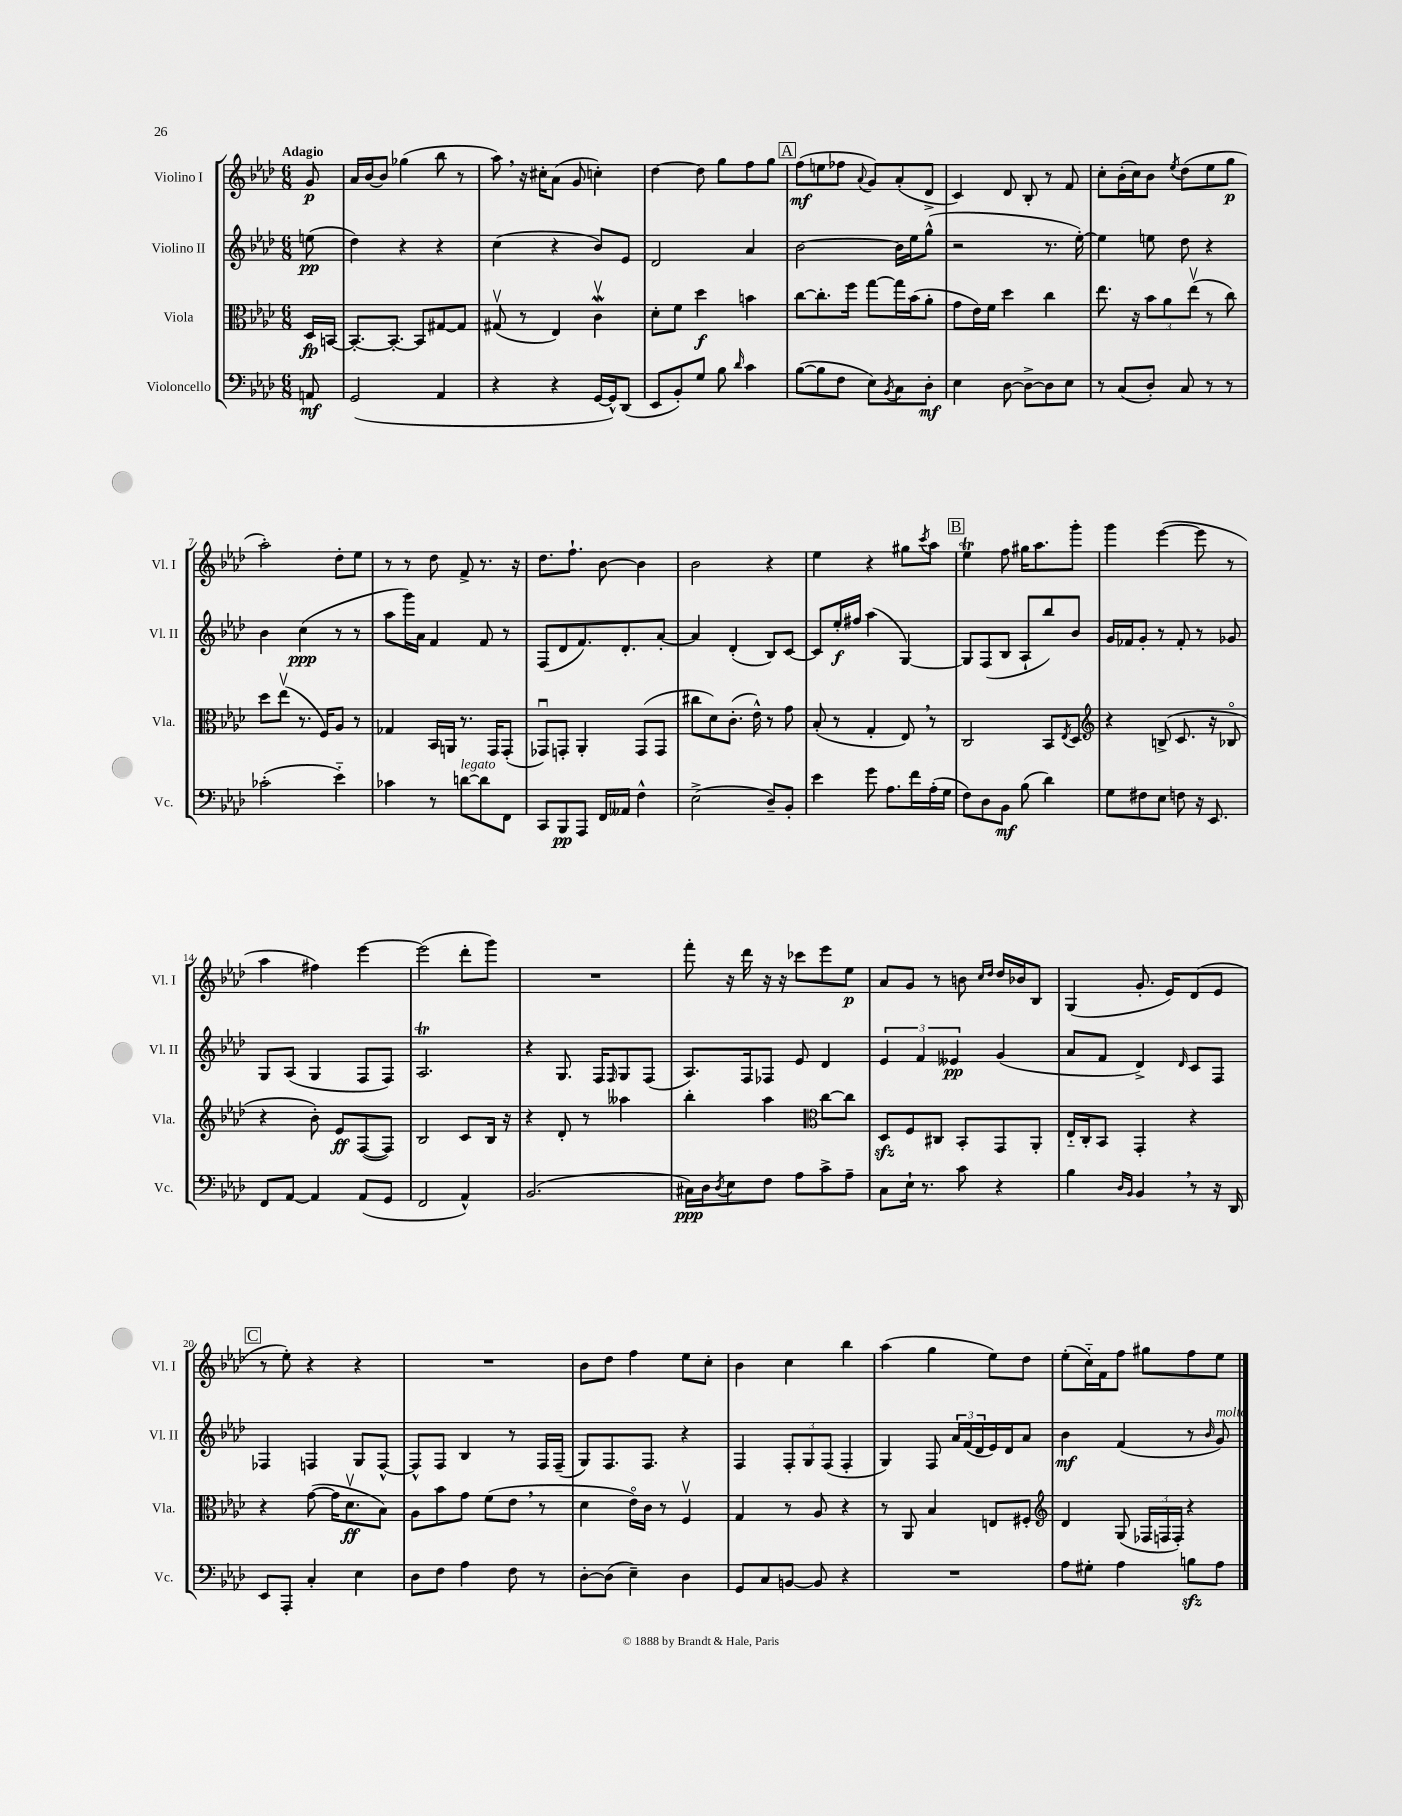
<<
\new StaffGroup <<
\new Staff = "s0" \with { instrumentName = "Violino I" shortInstrumentName = "Vl. I" } {
    \clef treble \key aes \major \numericTimeSignature \time 6/8 \partial 8 \tempo "Adagio"
    g'8\p |
    aes'16 bes'16~ bes'8 ges''4( bes''8 r8 |
    aes''8) \breathe r16 cis''16-. aes'8( g'8 c''4-.) |
    des''4~ des''8 g''8 f''8 g''8 |
    \mark \markup { \box "A" } f''8\mf( e''8 fes''8 \appoggiatura { aes'8 } g'8) aes'8-.( des'8-> |
    c'4) des'8 bes8-. r8 f'8 |
    c''8-. bes'16-.( c''16) bes'8 \acciaccatura { ees''8 } des''8( ees''8 g''8\p |
    aes''2-.) des''8-. ees''8 |
    r8 r8 des''8 f'8-> r8. r16 |
    des''8. f''8.-! bes'8~ bes'4 |
    bes'2 r4 |
    ees''4 r4 gis''8 \acciaccatura { c'''8 } aes''8 |
    \mark \markup { \box "B" } ees''4\trill f''8 gis''16 aes''8. g'''8-. |
    g'''4 ees'''4~( ees'''8 r8 |
    aes''4 fis''4) ees'''4~ |
    ees'''2( des'''8-. g'''8) |
    R2. |
    f'''8-. r16 des'''16 r16 r16 ces'''8 ees'''8 ees''8\p |
    aes'8 g'8 r8 b'8 \grace { c''16 des''16 } des''16 bes'16 bes8 |
    g4( g'8.-. ees'16) des'8( ees'8 |
    \mark \markup { \box "C" } r8 ees''8-.) r4 r4 |
    R2. |
    bes'8 des''8 f''4 ees''8 c''8-. |
    bes'4 c''4 bes''4 |
    aes''4( g''4 ees''8) des''8 |
    ees''8-.( c''16-_) f'16 f''8 gis''8 f''8 ees''8 \bar "|." |
}
\new Staff = "s1" \with { instrumentName = "Violino II" shortInstrumentName = "Vl. II" } {
    \clef treble \key aes \major \numericTimeSignature \time 6/8 \partial 8
    e''8\pp( |
    des''4) r4 r4 |
    c''4( r4 bes'8) ees'8 |
    des'2 aes'4 |
    \mark \markup { \box "A" } bes'2~ bes'16 ees''16 g''8-^( |
    r2 r8. ees''16~-.) |
    ees''4 e''8 des''8 r4 |
    bes'4 c''4\ppp( r8 r8 |
    aes''8 g'''16) aes'16 f'4 f'8 r8 |
    f8( des'8 f'8.) des'8.-. aes'8~-. |
    aes'4 des'4-.( bes8) c'8~ |
    c'8 ees''16-.\f fis''16 aes''4( g4~) |
    \mark \markup { \box "B" } g8 f8( bes8 aes8-! bes''8) bes'8 |
    g'16 fes'16 g'8-. r8 fes'8-. r8 ges'8 |
    g8 aes8( g4 f8 f8) |
    aes2.\trill |
    r4 g8. f16 \grace { f16 } g8 f8( |
    aes8.) f16 fes8 ees'8 des'4 |
    \tuplet 3/2 { ees'4 f'4 eeses'4\pp } g'4( |
    aes'8 f'8 des'4->) \grace { des'16 } c'8 f8 |
    \mark \markup { \box "C" } fes4 f4 g8 f8~-^ |
    f8-^ f8 bes4 r8 f16 f16--( |
    g8) f8. f8. r4 |
    f4 \tuplet 3/2 { f8-. g8 f8( } f4-. |
    g4) f8 \tuplet 3/2 { aes'16 f'16( des'16 } ees'16) des'16 aes'8 |
    bes'4\mf f'4( r8 \grace { bes'16 } g'8^\markup { \italic "molto" }) \bar "|." |
}
\new Staff = "s2" \with { instrumentName = "Viola" shortInstrumentName = "Vla." } {
    \clef alto \key aes \major \numericTimeSignature \time 6/8 \partial 8
    des16\fp b,16~ |
    b,8.~-. b,8.~-. b,8 gis8~ gis8 |
    gis8\upbow( r8 ees4) c'4\upbow\mordent |
    des'8-. f'8 des''4\f b'4 |
    \mark \markup { \box "A" } c''8~ c''8.-. f''16 g''8~ g''16 bes'16( aes'8-. |
    g'8 ees'16) f'16 des''4 c''4 |
    ees''8. r16 \tuplet 3/2 { bes'8 aes'8 ees''8\upbow( } r8 c''8) |
    des''8 ees''8\upbow( r8. f16) aes8 r8 |
    ges4 bes,16 a,16 r8. g,16 g,8-.( |
    ges,8\downbow) g,8-. aes,4-. g,8( g,8 |
    cis''8 des'8) c'8.-.( ees'16-^) r8 g'8 |
    bes8-.( r8 g4-. ees8) \breathe r8 |
    \mark \markup { \box "B" } c2 bes,8 \acciaccatura { ees8 } des8 |
    \clef treble r4 b8->( c'8. r16 bes8\flageolet |
    r4 bes'8-.) ees'8\ff f8~( f8) |
    bes2 c'8 bes16 r16 |
    r4 des'8-. r8 aeses''4 |
    bes''4-. aes''4 \clef alto c''8~ c''8 |
    des8\sfz f8 cis8 bes,8-. g,8 aes,8-. |
    ees16-_ c16-. bes,8 g,4-. r4 |
    \mark \markup { \box "C" } r4 g'8~( g'16 des'8.\upbow\ff bes8) |
    aes8 bes'8 g'8 f'8( ees'8 \breathe r8 |
    des'4 ees'16\flageolet) c'16 r8 f4\upbow |
    g4 r8 aes8 r4 |
    r8 aes,8 bes4 e8 fis8-. |
    \clef treble des'4 g8( \tuplet 3/2 { fes16 f16 f16-.) } r4 \bar "|." |
}
\new Staff = "s3" \with { instrumentName = "Violoncello" shortInstrumentName = "Vc." } {
    \clef bass \key aes \major \numericTimeSignature \time 6/8 \partial 8
    a,8\mf |
    g,2( aes,4 |
    r4 r4 g,16~ g,16-^) des,8( |
    ees,8 bes,8-.) g8 bes8 \grace { des'16 } c'4 |
    \mark \markup { \box "A" } bes8~( bes8 f8 ees8) \acciaccatura { bes,8 } c8 des8-.\mf |
    ees4 des8~ des8~-> des8 ees8 |
    r8 c8( des8-.) c8 r8 r8 |
    ces'2-.( ees'4-_) |
    ces'4 r8 d'8~^\markup { \italic "legato" } d'8 f,8 |
    c,8 bes,,8\pp aes,,8 f,16 aeses,16 f4-^ |
    ees2->( des8--) bes,8-. |
    ees'4 g'8 aes8. f'16 aes16-.( g16 |
    \mark \markup { \box "B" } f8) des8 bes,8\mf bes8( des'4) |
    g8 fis8 ees8 f8 r16 ees,8. |
    f,8 aes,8~ aes,4 aes,8( g,8 |
    f,2 aes,4-^) |
    bes,2.( |
    cis16\ppp) des16 \acciaccatura { des8 } ees8 f8 aes8 c'8-> aes8-- |
    c8 ees16-! r8. c'8 r4 |
    bes4 \grace { des16 bes,16 } bes,4 \breathe r8 r16 des,16 |
    \mark \markup { \box "C" } ees,8 aes,,8-. c4-. ees4 |
    des8 f8 aes4 f8 r8 |
    des8~-. des8( ees4--) des4 |
    g,8 c8 b,8~ b,8 r4 |
    R2. |
    aes8 gis8-. aes4 b8\sfz aes8 \bar "|." |
}
>>
>>
